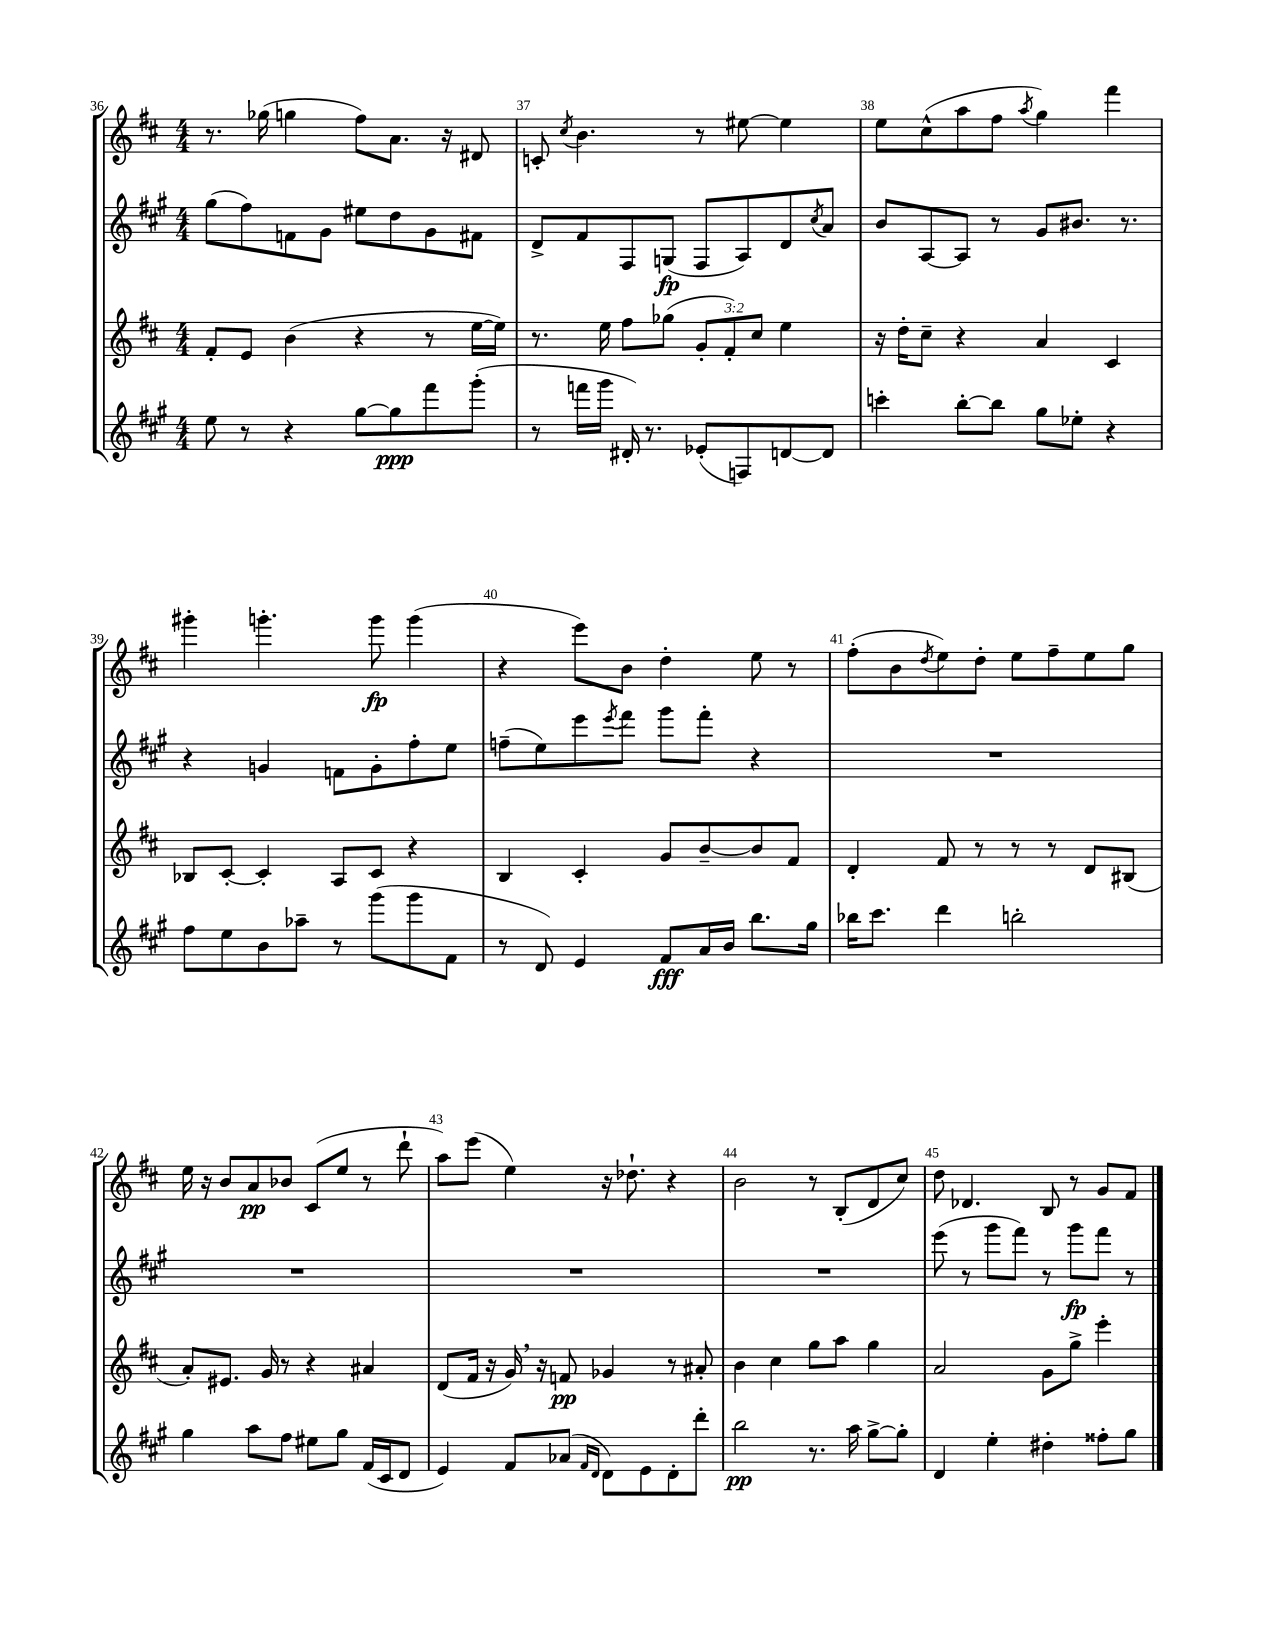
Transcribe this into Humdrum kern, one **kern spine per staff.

**kern	**dynam	**kern	**dynam	**kern	**dynam	**kern	**dynam
*part4	*part4	*part3	*part3	*part2	*part2	*part1	*part1
*staff4	*staff4	*staff3	*staff3	*staff2	*staff2	*staff1	*staff1
*clefG2	*	*clefG2	*	*clefG2	*	*clefG2	*
*k[f#c#g#]	*	*k[f#c#]	*	*k[f#c#g#]	*	*k[f#c#]	*
*M4/4	*	*M4/4	*	*M4/4	*	*M4/4	*
=36	=36	=36	=36	=36	=36	=36	=36
8ee\	.	8f#'/L	.	(8gg#\L	.	8.r	.
8r	.	8e/J	.	8ff#\)	.	.	.
.	.	.	.	.	.	(16gg-X\	.
4r	.	(4b\	.	8fn\	.	4ggn\	.
.	.	.	.	8g#\J	.	.	.
[8gg#\L	.	4r	.	8ee#X\L	.	8ff#\L)	.
8gg#\]	ppp	.	.	8dd\	.	8.a\J	.
8fff#\	.	8r	.	8g#\	.	.	.
.	.	.	.	.	.	16r	.
(8ggg#'\J	.	[16ee\LL	.	8f#X\J	.	8d#X/	.
.	.	16ee\JJ])	.	.	.	.	.
=37	=37	=37	=37	=37	=37	=37	=37
8r	.	8.r	.	8d^/L	.	8cn'/	.
.	.	.	.	.	.	8qcc#/	.
16fffn\LL	.	.	.	8f#/	.	4.b\	.
16ggg#\JJ	.	16ee\	.	.	.	.	.
16d#X'/)	.	8ff#\L	.	8F#/	.	.	.
8.r	.	.	.	.	.	.	.
.	.	(8gg-X\J	.	(8Gn/J	fp	.	.
(8e-X'/L	.	12g'/L	.	8F#/L	.	8r	.
.	.	12f#'/)	.	.	.	.	.
8Fn/)	.	.	.	8A/)	.	[8ee#X\	.
.	.	12cc#/J	.	.	.	.	.
[8dn/	.	4ee\	.	8d/	.	4ee#\]	.
.	.	.	.	8qcc#/	.	.	.
8d/J]	.	.	.	8a/J	.	.	.
=38	=38	=38	=38	=38	=38	=38	=38
4cccn'\	.	16r	.	8b/L	.	8ee\L	.
.	.	16dd'\KL	.	.	.	.	.
.	.	8cc#~\J	.	[8A/	.	(8cc#^^\	.
[8bb'\L	.	4r	.	8A/J]	.	8aa\	.
8bb\J]	.	.	.	8r	.	8ff#\J	.
.	.	.	.	.	.	8qaa/	.
8gg#\L	.	4a/	.	8g#/L	.	4gg\)	.
8ee-X'\J	.	.	.	8.b#X/J	.	.	.
4r	.	4c#/	.	.	.	4fff#\	.
.	.	.	.	8.r	.	.	.
!!LO:LB:g=z
=39	=39	=39	=39	=39	=39	=39	=39
8ff#\L	.	8B-X/L	.	4r	.	4ggg#X'\	.
8ee\	.	[8c#'/J	.	.	.	.	.
8b\	.	4c#'/]	.	4gn/	.	4.gggn'\	.
8aa-X~\J	.	.	.	.	.	.	.
8r	.	8A/L	.	8fn\L	.	.	.
(8ggg#\L	.	8c#/J	.	8g'\	.	8ggg\	fp
8ggg#\	.	4r	.	8ff#'\	.	(4ggg\	.
8f#\J	.	.	.	8ee\J	.	.	.
=40	=40	=40	=40	=40	=40	=40	=40
8r	.	4B/	.	(8ffn~\L	.	4r	.
8d/)	.	.	.	8ee\)	.	.	.
4e/	.	4c#'/	.	8eee\	.	8eee\L)	.
.	.	.	.	8qeee/	.	.	.
.	.	.	.	8fff#\J	.	8b\J	.
8f#/L	fff	8g/L	.	8ggg#\L	.	4dd'\	.
16a/L	.	[8b~/	.	8fff#'\J	.	.	.
16b/JJ	.	.	.	.	.	.	.
8.bb\L	.	8b/]	.	4r	.	8ee\	.
.	.	8f#/J	.	.	.	8r	.
16gg#\Jk	.	.	.	.	.	.	.
=41	=41	=41	=41	=41	=41	=41	=41
16bb-X\KL	.	4d'/	.	1r	.	(8ff#'\L	.
8.ccc#\J	.	.	.	.	.	.	.
.	.	.	.	.	.	8b\	.
.	.	.	.	.	.	8qdd/	.
4ddd\	.	8f#/	.	.	.	8ee\)	.
.	.	8r	.	.	.	8dd'\J	.
2bbn'\	.	8r	.	.	.	8ee\L	.
.	.	8r	.	.	.	8ff#~\	.
.	.	8d/L	.	.	.	8ee\	.
.	.	(8B#X/J	.	.	.	8gg\J	.
!!LO:LB:g=z
=42	=42	=42	=42	=42	=42	=42	=42
4gg#\	.	8a'/L)	.	1r	.	16ee\	.
.	.	.	.	.	.	16r	.
.	.	8.e#X/J	.	.	.	8b/L	.
8aa\L	.	.	.	.	.	8a/	pp
.	.	16g/	.	.	.	.	.
8ff#\J	.	8r	.	.	.	8b-X/J	.
8ee#X\L	.	4r	.	.	.	(8c#/L	.
8gg#\J	.	.	.	.	.	8ee/J	.
(16f#/LL	.	4a#X/	.	.	.	8r	.
16c#/J	.	.	.	.	.	.	.
8d/J	.	.	.	.	.	8ddd`\	.
=43	=43	=43	=43	=43	=43	=43	=43
4e/)	.	(8d/L	.	1r	.	8aa\L)	.
.	.	16f#/Jk	.	.	.	(8eee\J	.
.	.	16r	.	.	.	.	.
8f#/L	.	16g,/)	.	.	.	4ee\)	.
.	.	16r	.	.	.	.	.
(8a-X/J	.	8fn/	pp	.	.	.	.
16qqf#/LL	.	.	.	.	.	.	.
16qqd/JJ	.	.	.	.	.	.	.
8d\L)	.	4g-X/	.	.	.	16r	.
.	.	.	.	.	.	8.dd-X`\	.
8e\	.	.	.	.	.	.	.
8d'\	.	8r	.	.	.	4r	.
8ddd'\J	.	8a#X'/	.	.	.	.	.
=44	=44	=44	=44	=44	=44	=44	=44
2bb\	pp	4b\	.	1r	.	2b\	.
.	.	4cc#\	.	.	.	.	.
8.r	.	8gg\L	.	.	.	8r	.
.	.	8aa\J	.	.	.	(8B'/L	.
16aa\	.	.	.	.	.	.	.
[8gg#^\L	.	4gg\	.	.	.	8d/	.
8gg#'\J]	.	.	.	.	.	8cc#/J)	.
=45	=45	=45	=45	=45	=45	=45	=45
4d/	.	2a/	.	(8eee\	.	8dd\	.
.	.	.	.	8r	.	4.d-X/	.
4ee'\	.	.	.	8ggg#\L	.	.	.
.	.	.	.	8fff#\J)	.	.	.
4dd#X'\	.	8g\L	.	8r	.	8B/	.
.	.	8gg^\J	.	8ggg#\L	fp	8r	.
8ff##X'\L	.	4eee'\	.	8fff#\J	.	8g/L	.
8gg#\J	.	.	.	8r	.	8f#/J	.
==	==	==	==	==	==	==	==
*-	*-	*-	*-	*-	*-	*-	*-
